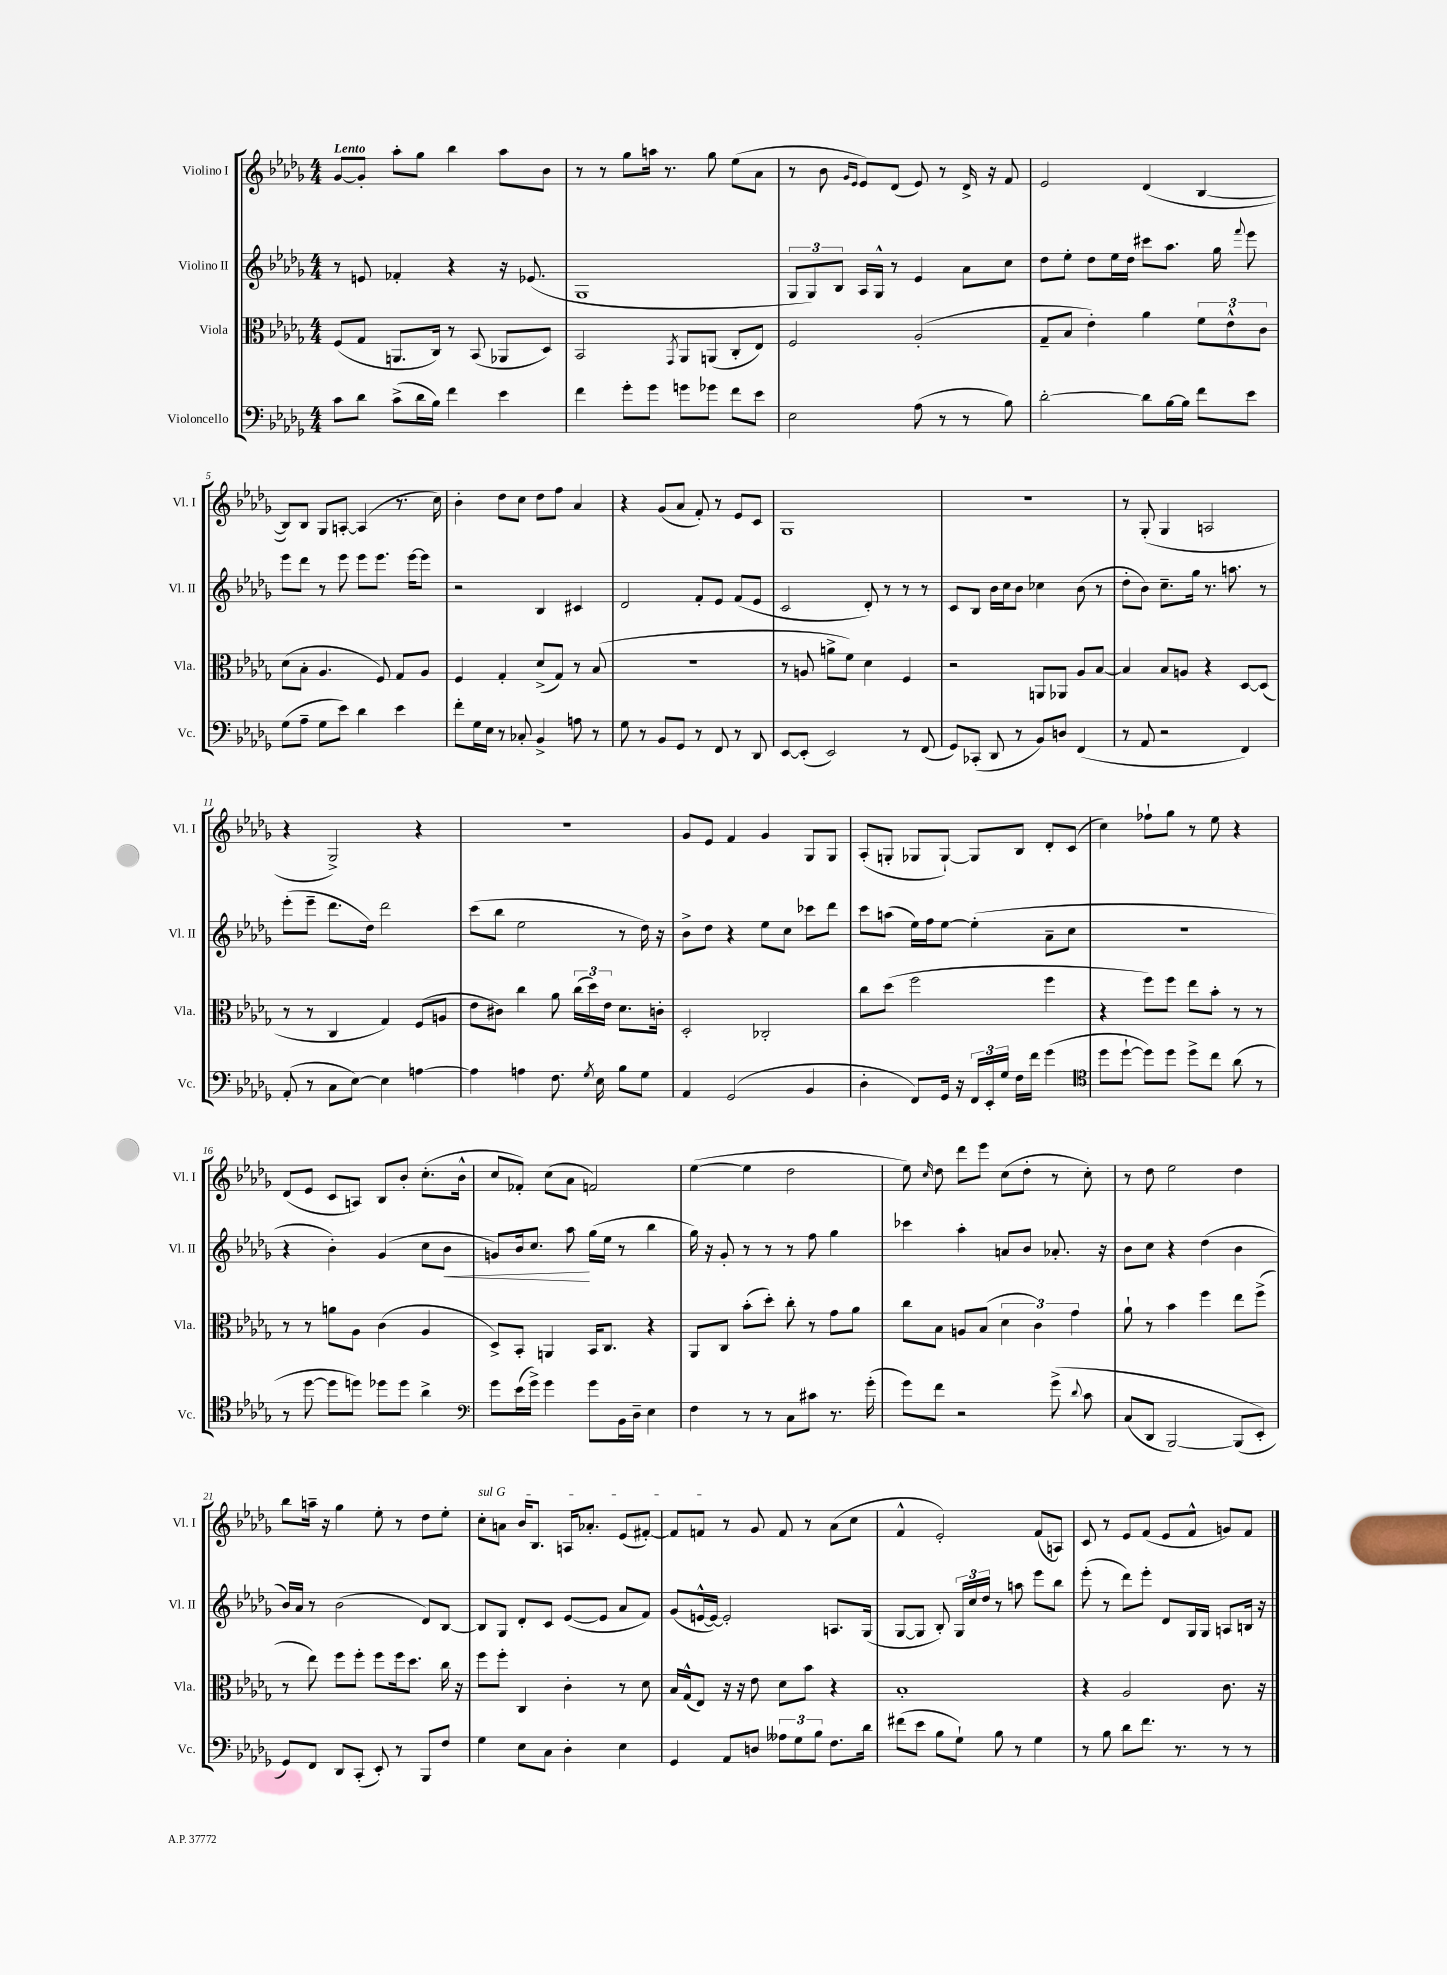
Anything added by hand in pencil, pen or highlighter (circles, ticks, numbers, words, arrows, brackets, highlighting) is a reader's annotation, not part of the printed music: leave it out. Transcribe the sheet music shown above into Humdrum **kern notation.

**kern	**kern	**kern	**dynam	**kern
*part4	*part3	*part2	*part2	*part1
*staff4	*staff3	*staff2	*staff2	*staff1
*I"Violoncello	*I"Viola	*I"Violino II	*	*I"Violino I
*I'Vc.	*I'Vla.	*I'Vl. II	*	*I'Vl. I
*clefF4	*clefC3	*clefG2	*	*clefG2
*k[b-e-a-d-g-]	*k[b-e-a-d-g-]	*k[b-e-a-d-g-]	*	*k[b-e-a-d-g-]
*M4/4	*M4/4	*M4/4	*	*M4/4
=1	=1	=1	=1	=1
!	!	!	!	!LO:TX:a:B:t=Lento
8c\L	(8F/L	8r	.	[8g-/L
8d-\J	8G-/J	8en/	.	8g-'/J]
(8c^\L	8.AAn/L	4f-X'/	.	8aa-'\L
16d-\L	.	.	.	8gg-\J
16B-\JJ)	16C/Jk)	.	.	.
4f\	8r	4r	.	4bb-\
.	(8BB-/	.	.	.
4e-\	8AA-X/L	16r	.	8aa-\L
.	.	(8.e-X/	.	.
.	8D-/J)	.	.	8b-\J
=2	=2	=2	=2	=2
4f\	2BB-/	1G-	.	8r
.	.	.	.	8r
8g-'\L	.	.	.	8gg-\L
8g-\J	.	.	.	16aan\Jk
.	.	.	.	8.r
.	8qGG-/	.	.	.
8gn\L	8AA-/L	.	.	.
8g-X\J	(8AAn/J	.	.	8gg-\
8f\L	8C'/L	.	.	(8ee-\L
8e-\J	8E-/J)	.	.	8a-\J
=3	=3	=3	=3	=3
2E-\	2F/	12G-/L	.	8r
.	.	12G-/)	.	.
.	.	.	.	8b-\
.	.	12B-/J	.	.
.	.	.	.	16qqg-/LL
.	.	.	.	16qqe-/JJ
.	.	16A-/LL	.	8e-/L)
.	.	16G-^^/JJ	.	.
.	.	8r	.	(8d-/J
(8A-\	(2A-'/	4e-/	.	8e-/)
8r	.	.	.	8r
8r	.	8a-\L	.	16d-^/
.	.	.	.	16r
8B-\)	.	8cc\J	.	8f/
=4	=4	=4	=4	=4
[2d-'\	8G-~/L	8dd-\L	.	2e-/
.	8B-/J	8ee-'\J	.	.
.	4e-'\)	8dd-\L	.	.
.	.	16ee-\L	.	.
.	.	16dd-\JJ	.	.
8d-\L]	4a-\	8ccc#X\L	.	(4d-/
[16B-\L	.	8.aa-\J	.	.
16B-\JJ]	.	.	.	.
8f\L	12f\L	.	.	[4B-/
.	.	16gg-\	.	.
.	12e-^^\	.	.	.
.	.	8qqfff/	.	.
8e-\J	.	8eee-\	.	.
.	12c\J	.	.	.
!!LO:LB:g=z
=5	=5	=5	=5	=5
(8G-\L	(8d-\L	8eee-\L	.	8B-/L])
8A-~\J	8B-'\J	8ddd-\J	.	8B-/J
8G-\L	4.A-/	8r	.	8G-/L
8e-\J)	.	8eee-\	.	[8An'/J
4d-\	.	8eee-\L	.	(4A/]
.	8F/)	8.eee-\J	.	.
4e-\	8G-/L	.	.	8.r
.	.	[16eee-\KL	.	.
.	8A-/J	8eee-\J]	.	.
.	.	.	.	16cc\)
=6	=6	=6	=6	=6
8f'\L	4F/	2r	.	4b-'\
16G-\L	.	.	.	.
16E-\JJ	.	.	.	.
8r	4G-'/	.	.	8dd-\L
8C-X'/	.	.	.	8cc\J
4BB-^/	(8d-^/L	4B-/	.	8dd-\L
.	8G-/J)	.	.	8ff\J
8An\	8r	4c#X/	.	4a-/
8r	(8B-/	.	.	.
=7	=7	=7	=7	=7
8G-\	1r	2d-/	.	4r
8r	.	.	.	.
8BB-/L	.	.	.	(8g-/L
8GG-/J	.	.	.	8a-/J
8r	.	8f'/L	.	8f'/)
8FF/	.	8e-/J	.	8r
8r	.	(8f/L	.	8e-/L
8DD-/	.	8e-/J	.	8c/J
=8	=8	=8	=8	=8
[8EE-/L	8r	2c/	.	1G-
(8EE-'/J]	8An/	.	.	.
2EE-/)	8an^\L	.	.	.
.	8f\J)	.	.	.
.	4d-\	8d-'/)	.	.
.	.	8r	.	.
8r	4F/	8r	.	.
(8FF/	.	8r	.	.
=9	=9	=9	=9	=9
8GG-/L)	2r	8c/L	.	1r
(8CC-X'/J	.	8B-/J	.	.
8DD-/	.	16b-\LL	.	.
.	.	16cc\J	.	.
8r	.	8b-\J	.	.
8BB-/L)	8AAn/L	4cc-X\	.	.
8Dn/J	8AA-X/J	.	.	.
(4FF/	8A-/L	(8b-\	.	.
.	[8B-/J	8r	.	.
=10	=10	=10	=10	=10
8r	4B-/]	8dd-'\L	.	8r
8AA-/	.	8b-\J)	.	(8G-'/
2r	8B-/L	8.cc~\L	.	4G-/
.	8An/J	.	.	.
.	.	16gg-\Jk	.	.
.	4r	8.r	.	2An/
.	.	8.aan\	.	.
4FF/)	[8D-/L	.	.	.
.	(8D-/J]	8r	.	.
!!LO:LB:g=z
=11	=11	=11	=11	=11
(8AA-'/	8r	(8eee-'\L	.	4r
8r	8r	8eee-~\J	.	.
8C\L	4C/	8.ddd-\L	.	2G-^/)
[8E-\J)	.	.	.	.
.	.	16dd-\Jk)	.	.
4E-\]	4G-/)	2ddd-\	.	.
[4An\	(8F/L	.	.	4r
.	8An/J	.	.	.
=12	=12	=12	=12	=12
4A\]	8e-\L	(8ccc\L	.	1r
.	8c#X\J)	8bb-\J	.	.
4An\	4cc\	2ee-\	.	.
8.F\	8a-\	.	.	.
.	(24cc\LL	.	.	.
.	24dd-\)	.	.	.
8qG-/	.	.	.	.
16E-\	.	.	.	.
.	24e-\JJ	.	.	.
8B-\L	8.d-\L	8r	.	.
8G-\J	.	16dd-\)	.	.
.	16cn'\Jk	16r	.	.
=13	=13	=13	=13	=13
4AA-/	2D-'/	8b-^\L	.	8g-/L
.	.	8dd-\J	.	8e-/J
(2GG-/	.	4r	.	4f/
.	2C-X'/	8ee-\L	.	4g-/
.	.	8cc\J	.	.
4BB-/	.	8ccc-X\L	.	8G-/L
.	.	8ddd-\J	.	8G-/J
=14	=14	=14	=14	=14
4D-'\	8cc\L	8ccc\L	.	(8A-'/L
.	(8dd-\J	(8aan\J	.	8Gn'/J
8FF/L)	2ff\	16ee-\LL)	.	8G-X/L
.	.	16ff\J	.	.
16GG-/Jk	.	[8ee-\J	.	[8G-`/J)
16r	.	.	.	.
24FF/LL	.	(4ee-'\]	.	8G-/L]
24EE-'/	.	.	.	.
24G-/JJ	.	.	.	.
16F\LL	.	.	.	8B-/J
16f\JJ	.	.	.	.
(4g-\	4ff\	8a-~\L	.	8d-'/L
.	.	8cc\J	.	(8c/J
=15	=15	=15	=15	=15
*clefC4	*	*	*	*
8dd-\L	4r	1r	.	4cc\)
[8dd-`\J	.	.	.	.
8dd-\L])	8ff\L)	.	.	8ff-X`\L
8dd-\J	8ff\J	.	.	8gg-\J
8dd-^\L	8ee-\L	.	.	8r
8cc\J	8b-'\J	.	.	8ee-\
(8a-\	8r	.	.	4r
8r	8r	.	.	.
!!LO:LB:g=z
=16	=16	=16	=16	=16
8r	8r	4r	.	(8d-/L
[8dd-\	8r	.	.	8e-/J
8dd-\L]	8an\L	4b-'\)	.	8c/L
8ddn\J)	8A-\J	.	.	8An/J)
8dd-X\L	(4c\	(4g-/	.	8B-/L
8dd-\J	.	.	.	8b-'/J
4a-^\	4A-/	8cc\L	.	(8.cc'\L
!	!	!	!LO:HP:b	!
.	.	8b-\J	<	.
.	.	.	.	16b-^^\Jk
=17	=17	=17	=17	=17
*clefF4	*	*	*	*
8g-\L	8D-^/L)	8gn/L)	.	8cc/L
(16e-\L	8BB-'/J	16b-/k	.	8f-X'/J)
16g-^\JJ)	.	8.cc/J	.	.
4g-\	4AAn/	.	.	(8cc\L
.	.	8aa-\	.	8a-\J
8g-\L	16BB-/KL	(16gg-\LL	[	2fn/)
.	8.C/J	16ee-\JJ	.	.
16BB-\L	.	8r	.	.
16D-~\JJ	.	.	.	.
4E-\	4r	4bb-\	.	.
=18	=18	=18	=18	=18
4F\	8AA-/L	16gg-\)	.	([4ee-\
.	.	16r	.	.
.	8C/J	8g-'/	.	.
8r	(8b-'\L	8r	.	4ee-\]
8r	8dd-'\J)	8r	.	.
8C\L	8cc'\	8r	.	2dd-\
8c#X\J	8r	8ff\	.	.
8.r	8g-\L	4gg-\	.	.
.	8a-\J	.	.	.
(16g-'\	.	.	.	.
=19	=19	=19	=19	=19
8g-\L)	8cc\L	4ccc-X\	.	8ee-\)
.	.	.	.	16qqcc/
8f\J	8B-\J	.	.	8dd-\
2r	8An/L	4aa-'\	.	8ddd-\L
.	(8B-/J	.	.	8eee-\J
.	6d-\	8an/L	.	(8cc\L
.	.	8b-/J	.	8dd-'\J
.	6c\)	.	.	.
(8g-^\	.	8.a-X'/	.	8r
.	6g-\	.	.	.
8qqd-/	.	.	.	.
8c\	.	.	.	8cc'\)
.	.	16r	.	.
=20	=20	=20	=20	=20
(8C/L	8a-`\	8b-\L	.	8r
8DD-/J	8r	8cc\J	.	8dd-\
[2BBB-/)	4b-\	4r	.	2ee-\
.	4ff\	(4dd-\	.	.
(8BBB-/L]	8ee-\L	4b-\	.	4dd-\
8EE-'/J)	(8ff^\J	.	.	.
!!LO:LB:g=z
=21	=21	=21	=21	=21
8GG-/L)	8r	16b-/LL)	.	8bb-\L
.	.	16a-/JJ	.	.
8FF/J	8ee-\)	8r	.	16aan~\Jk
.	.	.	.	16r
8DD-/L	8ff\L	(2b-\	.	4gg-\
(8CC'/J	8ff'\J	.	.	.
8EE-'/)	8ff\L	.	.	8ee-'\
8r	16ff\k	.	.	8r
.	8.dd-\J	.	.	.
8BBB-/L	.	8d-/L)	.	8dd-\L
8F/J	16cc\	[8B-/J	.	8ee-'\J
.	16r	.	.	.
=22	=22	=22	=22	=22
!	!	!	!	!LO:TX:a:i:t=sul G
4G-\	8ff\L	8B-/L]	.	8cc'\L
.	8ff'\J	8G-/J	.	8an\J
8E-\L	4C/	8d-'/L	.	16b-/KL
.	.	.	.	8.B-/J
8C\J	.	8c/J	.	.
4D-'\	4c'\	([8e-/L	.	16An/KL
.	.	.	.	8.a-X'/J
.	.	8e-/J]	.	.
4E-\	8r	8a-/L	.	(8e-/L
.	8d-\	8f/J)	.	[8f#X'/J)
=23	=23	=23	=23	=23
4GG-/	16B-/LL	(8g-/L	.	8f#/L]
.	(16G-^^/J	.	.	.
.	8E-/J)	[16en^^/L	.	8fn/J
.	.	16e/JJ_)	.	.
8AA-/L	16r	2e'/]	.	8r
.	16r	.	.	.
8Dn/J	8e-\	.	.	8g-/
12A--X\L	8d-\L	.	.	8f/
12G-\	.	.	.	.
.	8b-\J	.	.	8r
12B-\J	.	.	.	.
8.F\L	4r	8.An/L	.	(8a-\L
.	.	.	.	8cc\J
16d-\Jk	.	(16G-/Jk	.	.
=24	=24	=24	=24	=24
(8f#X\L	1B-'	[8G-/L	.	4f^^/
8e-\J	.	8G-/J]	.	.
8B-\L	.	8B-'/)	.	2e-'/)
8G-`\J)	.	24G-/LL	.	.
.	.	24cc/	.	.
.	.	24dd-/JJ	.	.
8B-\	.	8r	.	.
8r	.	8aan\	.	.
4G-\	.	8eee-\L	.	(8f/L
.	.	8bb-\J	.	8An/J)
=25	=25	=25	=25	=25
8r	4r	(8eee-'\	.	8c/
8B-\	.	8r	.	8r
8d-\L	2A-/	8ddd-\L)	.	8e-/L
8.f\J	.	8eee-'\J	.	(8f/J
.	.	8d-/L	.	8e-/L
8.r	.	.	.	.
.	.	16G-/L	.	8f^^/J
.	.	16G-/JJ	.	.
8r	8.c\	8An/L	.	8gn/L)
8r	.	16Bn/Jk	.	8f/J
.	16r	16r	.	.
==	==	==	==	==
*-	*-	*-	*-	*-
